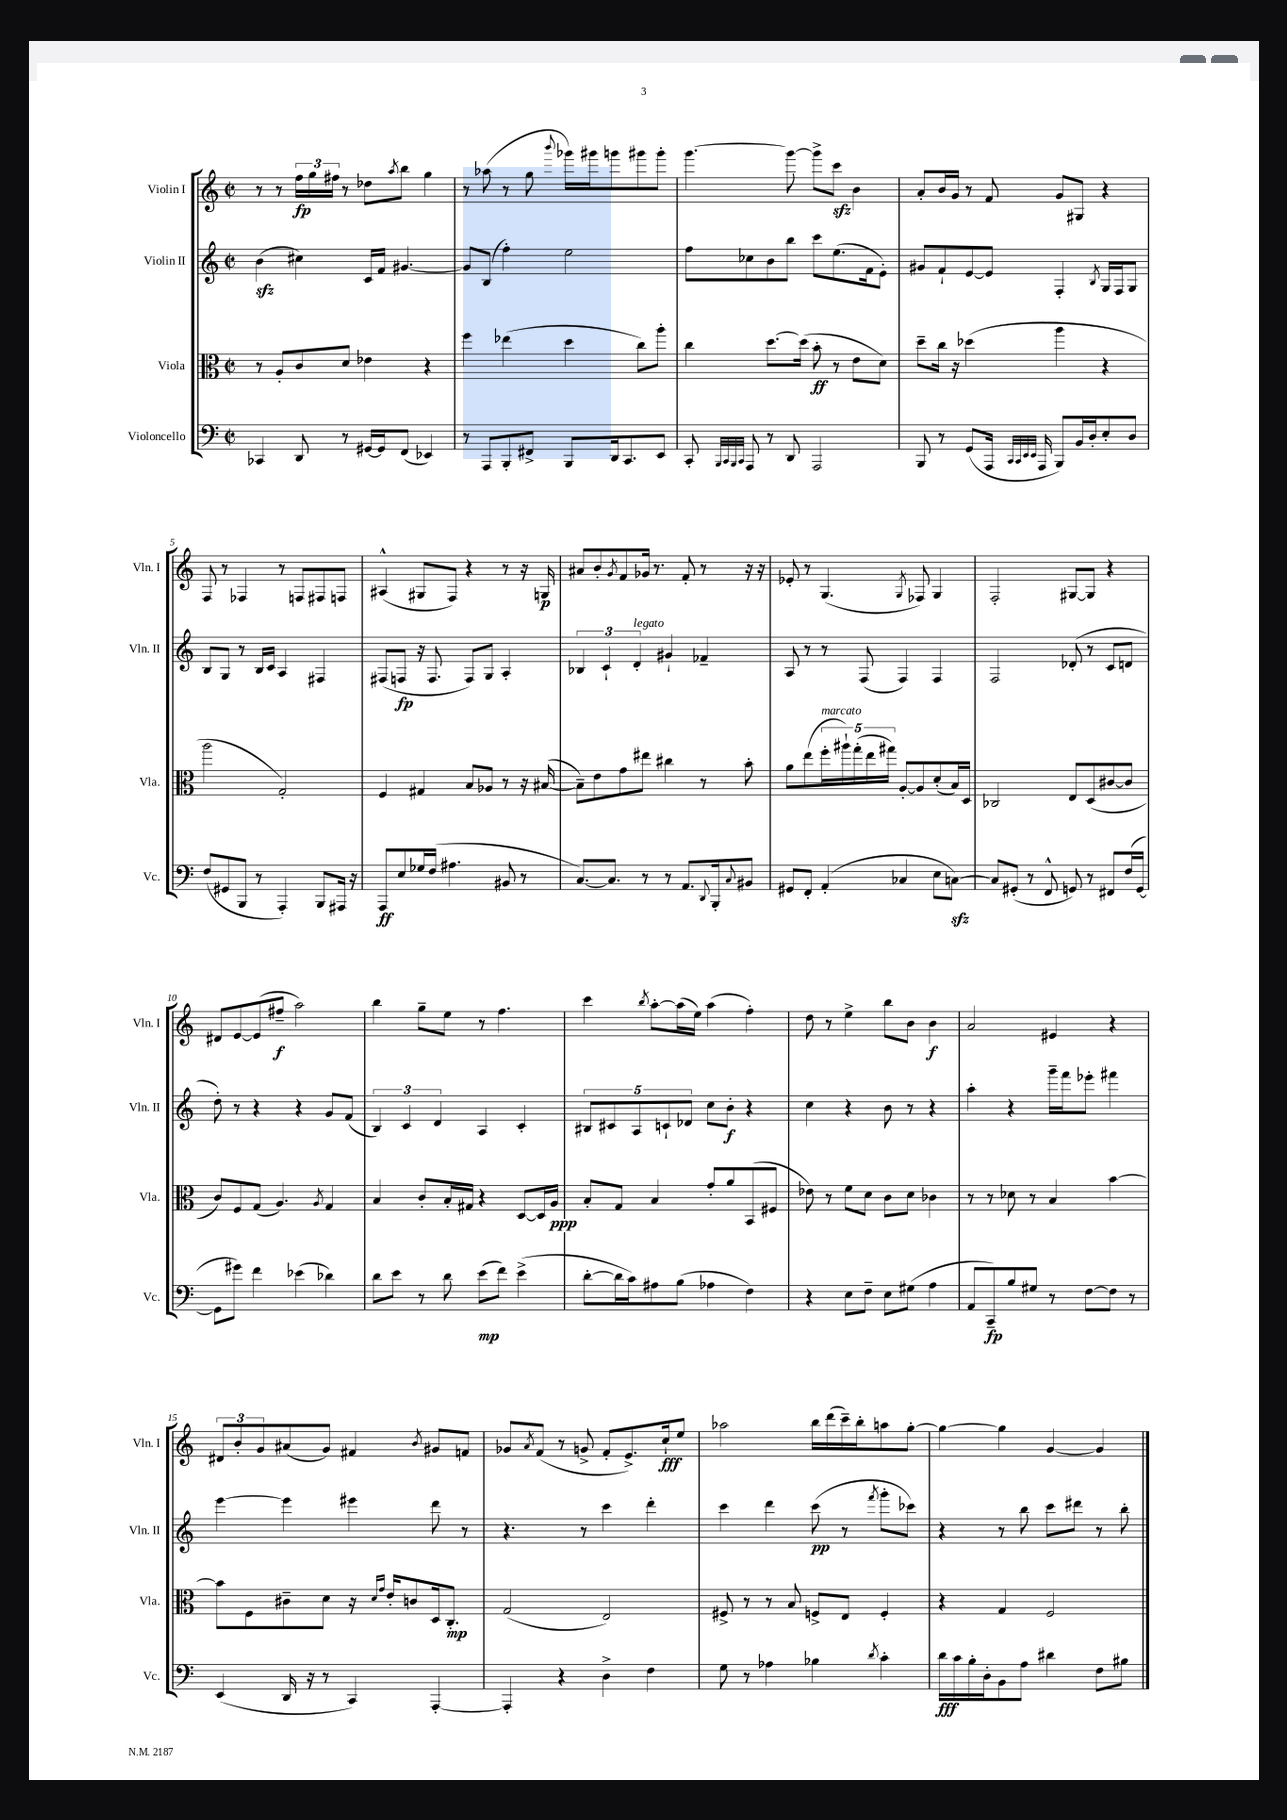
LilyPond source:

<<
\new StaffGroup <<
\new Staff = "s0" \with { instrumentName = "Violin I" shortInstrumentName = "Vln. I" } {
    \clef treble \key c \major \defaultTimeSignature \time 2/2
    r8 r8 \tuplet 3/2 { f''16\fp g''16 fis''16 } r8 des''8 \acciaccatura { a''8 } b''8 g''4 |
    r8 aes''8( r8 g''8 \appoggiatura { b'''8 } ges'''16) gis'''16 g'''8 gis'''8 gis'''8-. |
    g'''4.~ g'''8~ g'''8-> c'''8\sfz b'4 |
    a'8-. b'16 g'16 r8 f'8 g'8 gis8 r4 |
    f8 r8 fes4 r8 f8 fis8 f8 |
    ais4-^( gis8 f8) r4 r8 r16 g16\p |
    ais'8 b'8-. \acciaccatura { g'8 } f'8 ges'16 r8. f'8-. r8 r16 r16 |
    ees'8-. r8 g4.( \acciaccatura { g8 } fes8) g4 |
    f2-. gis8~ gis8 r4 |
    dis'8 e'8~ e'8( fis''8--\f a''2) |
    b''4 g''8-- e''8 r8 f''4. |
    c'''4 \acciaccatura { b''8 } a''8~-. a''16( e''16) a''4( f''4-.) |
    d''8 r8 e''4-> b''8 b'8 b'4\f |
    a'2 eis'4 r4 |
    \tuplet 3/2 { dis'8 b'8-. g'8 } ais'8( g'8) fis'4 \acciaccatura { b'8 } gis'8 f'8 |
    ges'8 \acciaccatura { a'8 } f'8( r8 g'8-> f'8-. e'8.->) c''16-!\fff e''8 |
    aes''2 b''16 d'''16( c'''16--) b''16-. a''8 g''8~-. |
    g''4~ g''4 g'4~ g'4 \bar "|." |
}
\new Staff = "s1" \with { instrumentName = "Violin II" shortInstrumentName = "Vln. II" } {
    \clef treble \key c \major \defaultTimeSignature \time 2/2
    b'4\sfz( cis''4) c'16 f'16 gis'4.~ |
    gis'8 b8( f''4-.) e''2 |
    f''8 ces''8 b'8 b''8 c'''8 e''8.( f'16 e'8-.) |
    gis'8 f'8-! e'8~ e'8 f4-. \acciaccatura { b8 } g16 f16 g8 |
    b8 g8 r8 b16 c'16 a4 fis4 |
    fis8( f8\fp r16 f8. f8) g8 a4-. |
    \tuplet 3/2 { bes4 c'4-! d'4-.^\markup { \italic "legato" } } gis'4-! fes'4-- |
    a8 r8 r8 f8( f4) f4 |
    f2 des'8-.( r8 c'8 d'8 |
    d''8-.) r8 r4 r4 g'8 f'8( |
    \tuplet 3/2 { b4) c'4 d'4 } a4 c'4-. |
    \tuplet 5/4 { bis8 cis'8 a8 c'8-! des'8 } c''8 b'8-.\f r4 |
    c''4 r4 b'8 r8 r4 |
    a''4-. r4 g'''16-- f'''16 ees'''8-. fis'''4 |
    e'''4~ e'''4 eis'''4 d'''8 r8 |
    r4. r8 c'''4 d'''4-. |
    c'''4 d'''4 c'''8\pp( r8 \acciaccatura { f'''8 } g'''8-. ces'''8) |
    r4 r8 b''8 c'''8 dis'''8 r8 b''8-. \bar "|." |
}
\new Staff = "s2" \with { instrumentName = "Viola" shortInstrumentName = "Vla." } {
    \clef alto \key c \major \defaultTimeSignature \time 2/2
    r8 a8-. c'8 d'8 ees'4 r4 |
    f''4 ees''4( d''4 c''8) a''8-. |
    c''4 d''8.~ d''16( b'8-.\ff r8 e'8 d'8) |
    d''8-- c''16 r16 des''4( a''4 r4 |
    a''2 g2-.) |
    f4 gis4 b8 aes8 r8 r16 bis16~( |
    bis8--) e'8 g'8 eis''8 cis''4 r8 b'8-. |
    a'8 e''8( \tuplet 5/4 { f''16-.^\markup { \italic "marcato" } ais''16-!) g''16-.( e''16 gis''16) } a8~-. a8 d'8-.( b16) d16 |
    ces2 e8 d8( cis'8~ cis'8 |
    c'8) f8 g8( a4.) \acciaccatura { a8 } g4 |
    b4 c'8-. b16-. gis16 r4 d8~ d16 a16\ppp |
    b8-. g8 b4 g'8-. a'8 b,8( fis8 |
    ees'8) r8 f'8 d'8 c'8 d'8 ces'4 |
    r8 r8 des'8 r8 b4 b'4~ |
    b'8 f8 cis'8-- d'8 r16 \grace { d'16 g'16 } e'16-. c'8 d16 c8.-.\mp |
    g2( e2) |
    fis8-> r8 r8 b8 f8-> e8 f4-. |
    r4 g4 f2 \bar "|." |
}
\new Staff = "s3" \with { instrumentName = "Violoncello" shortInstrumentName = "Vc." } {
    \clef bass \key c \major \defaultTimeSignature \time 2/2
    ces,4 d,8 r8 gis,16~ gis,16 f,8( ees,4) |
    r8 a,,8 b,,8-. fis,8-> b,,8 d,16 c,8. e,8 |
    c,8-. \grace { b,,32 c,32 b,,32 c,32 } a,,8 r8 d,8 a,,2 |
    b,,8 r8 g,8( a,,16 \grace { c,32 c,32 e,32 e,32 } a,,16 b,,8) b,16 d16-. e8-. d8 |
    f8( gis,8 b,,8 r8 a,,4-.) b,,8 ais,,16 r16 |
    a,,8\ff e8 ges16 f16( ais4. bis,8 r8 |
    c8.~) c8. r8 r8 a,8. \appoggiatura { d,8 } b,,16-. \appoggiatura { c8 } bis,8 |
    gis,8 f,8-. a,4-.( ces4 e8 c8~\sfz) |
    c8 gis,8-.( r8 f,8-^ g,8) r8 fis,8 f16( g,16~ |
    g,8 gis'8) f'4 ees'4( des'4) |
    d'8 e'8 r8 d'8 e'8\mp( f'8) e'4->( |
    d'8~-. d'16 c'16) ais8 b8( aes4 f4) |
    r4 e8 f8-- e8 gis8( a4 |
    a,8 c,8--\fp) b8 gis8 r8 f8~ f8 r8 |
    e,4( d,16 r16 r8 c,4) a,,4~-. |
    a,,4-. r4 d4-> f4 |
    g8 r8 aes4 bes4 \acciaccatura { d'8 } c'4-. |
    d'16\fff c'16 b16-. d16-. b,8 a8 dis'4 f8 bis8 \bar "|." |
}
>>
>>
